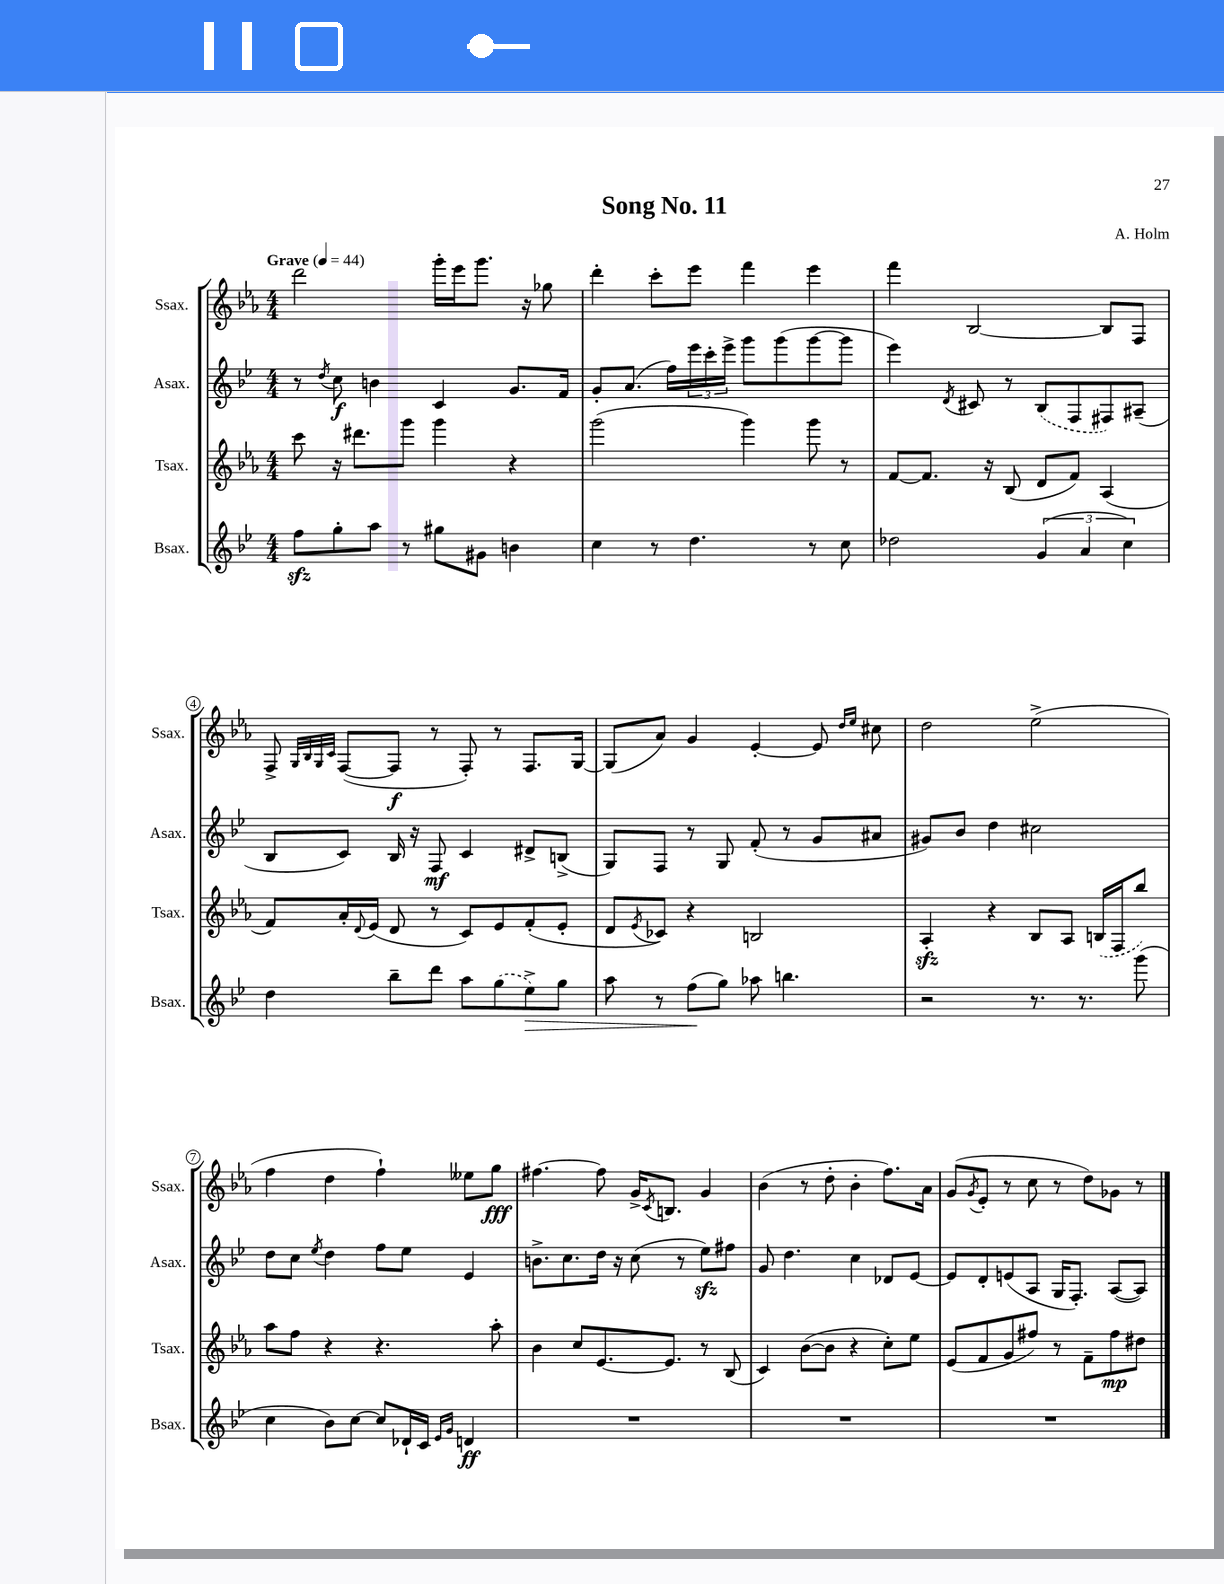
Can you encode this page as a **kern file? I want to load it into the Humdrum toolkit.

**kern	**kern	**kern	**kern
*staff4	*staff3	*staff2	*staff1
*clefG2	*clefG2	*clefG2	*clefG2
*k[b-e-]	*k[b-e-a-]	*k[b-e-]	*k[b-e-a-]
*M4/4	*M4/4	*M4/4	*M4/4
*MM44	*MM44	*MM44	*MM44
8ff	8ccc	8r	2ddd
.	.	8qdd	.
8gg'	16r	8cc	.
.	8.ddd#	.	.
8aa	.	4b	.
8r	8ggg	.	.
8gg#	4ggg	4c	16ggg'
.	.	.	16eee-
8g#	.	.	8.ggg
4b	4r	8.g	.
.	.	.	16r
.	.	.	8gg-
.	.	16f	.
=	=	=	=
4cc	(2ggg	8g'	4ddd'
.	.	(8.a	.
8r	.	.	8ccc'
.	.	16ff)	.
4.dd	.	24eee-	8eee-
.	.	24ccc'	.
.	.	24eee-^	.
.	4ggg)	8ggg	4fff
.	.	(8ggg	.
8r	8ggg	[8ggg	4eee-
8cc	8r	8ggg]	.
=	=	=	=
2dd-	[8f	4eee-)	4fff
.	8.f]	.	.
.	.	8qd	.
.	.	8c#	[2B-
.	16r	.	.
.	(8B-	8r	.
(6g	8d	(8B-	.
.	8f)	8F	.
6a	.	.	.
.	(4A-	8F#)	8B-]
6cc)	.	.	.
.	.	(8A#~	8F
=	=	=	=
4dd	8f)	8B-	8F^
.	.	.	32qqG
.	.	.	32qqB-
.	.	.	32qqG
.	.	.	32qqc
.	16a-'	8c)	([8F
.	8qqd	.	.
.	(16e-	.	.
8bb-~	8d	16B-	8F]
.	.	16r	.
8ddd	8r	8F	8r
8aa	8c)	4c	8F')
(8gg	8e-	.	8r
8ee-^)	(8f'	8d#^	8.F
8gg	8e-'	(8B^	.
.	.	.	[16G
=	=	=	=
8aa	8d	8G)	(8G]
.	8qe-	.	.
8r	8c-)	8F	8a-)
(8ff	4r	8r	4g
8gg)	.	8G	.
8aa-	2B	(8f'	[4e-'
4.bb	.	8r	.
.	.	8g	8e-]
.	.	.	16qqdd
.	.	.	16qqee-
.	.	8a#	8cc#
=	=	=	=
2r	4A-'	8g#)	2dd
.	.	8b-	.
.	4r	4dd	.
8.r	8B-	2cc#	(2ee-^
.	8A-	.	.
8.r	.	.	.
.	(16B	.	.
.	16F	.	.
(8ggg	8bb-)	.	.
=	=	=	=
4cc	8aa-	8dd	4ff
.	8ff	8cc	.
.	.	8qee-	.
8b-)	4r	4dd	4dd
[8cc	.	.	.
8cc]	4.r	8ff	4ff`)
16d-`	.	8ee-	.
16c	.	.	.
16qqe-	.	.	.
16qqg	.	.	.
4d	.	4e-	8ee--
.	8aa-'	.	8gg
=	=	=	=
1r	4b-	8.b^	[4.ff#
.	.	8.cc	.
.	8cc	.	.
.	[8.e-	16dd	8ff#]
.	.	16r	.
.	.	(8cc	16g^
.	.	.	8qc
.	8.e-]	.	8.B
.	.	8r	.
.	8r	8ee-)	4g
.	(8B-	8ff#	.
=	=	=	=
1r	4c)	8g	(4b-
.	.	4.dd	.
.	([8b-	.	8r
.	8b-]	.	8dd'
.	4r	4cc	4b-'
.	8cc')	8d-	8.ff)
.	8ee-	[8e-	.
.	.	.	16a-
=	=	=	=
1r	(8e-	8e-]	(8g
.	.	.	8qg
.	8f	8d'	8e-'
.	8g	(8e	8r
.	8ff#)	8A	8cc
.	8r	16G	8r
.	.	8.F')	.
.	8f~	.	8dd)
.	8ff#	([8A	8g-
.	8dd#	8A])	8r
==	==	==	==
*-	*-	*-	*-
